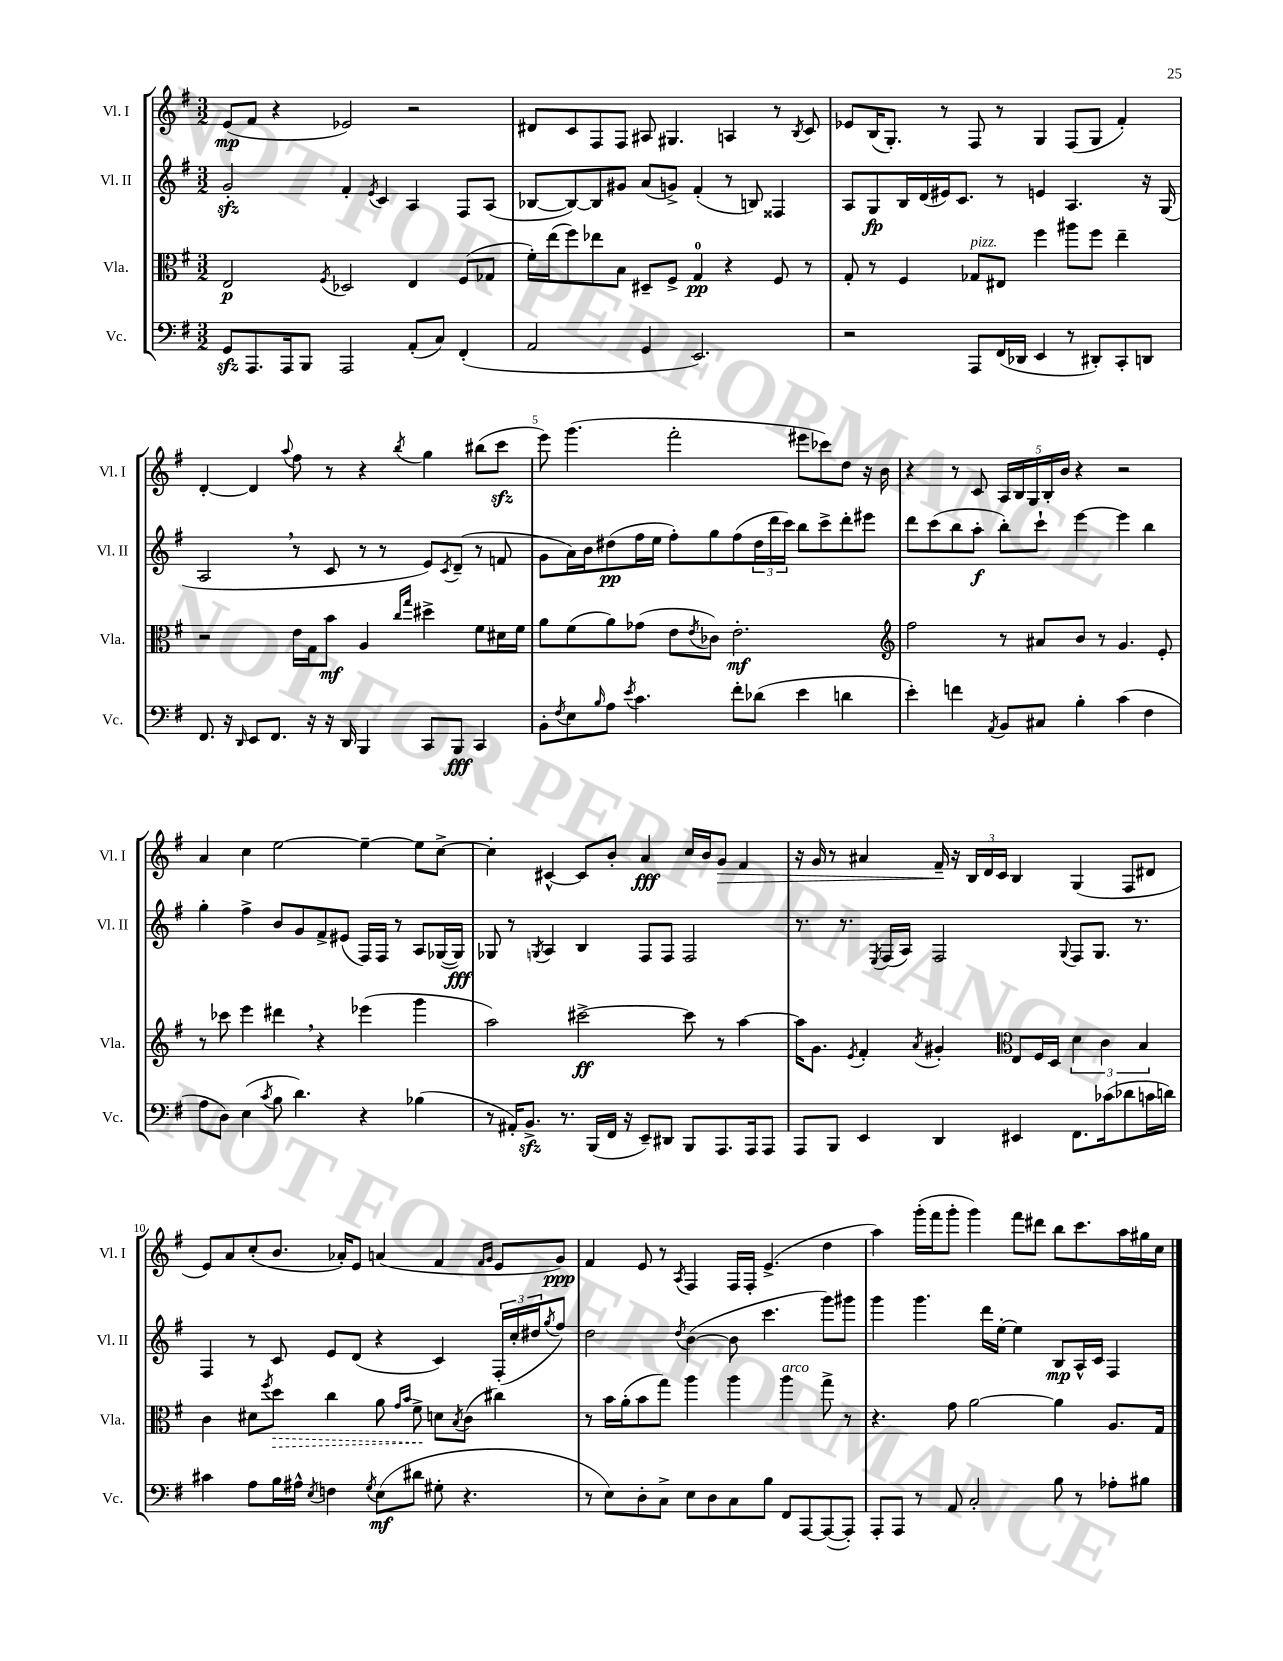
<<
\new StaffGroup <<
\new Staff = "s0" \with { instrumentName = "Vl. I" shortInstrumentName = "Vl. I" } {
    \clef treble \key g \major \numericTimeSignature \time 3/2
    e'8\mp( fis'8 r4 ees'2) r2 |
    dis'8 c'8 fis8 fis8 ais8 gis4. a4 r8 \acciaccatura { b8 } c'8 |
    ees'8 b16( g8.-.) r8 fis8 r8 g4 fis8( g8 fis'4-.) |
    d'4~-. d'4 \appoggiatura { a''8 } fis''8 r8 r4 \acciaccatura { b''8 } g''4 bis''8( c'''8\sfz |
    e'''8) g'''4.( fis'''2-. eis'''8 ces'''8) d''8 r16 b'16 |
    r4 r8 c'8 \tuplet 5/4 { a16 b16 g16 b16-. b'16 } r4 r2 |
    a'4 c''4 e''2~ e''4~-- e''8 c''8~-> |
    c''4-. cis'4~-^ cis'8 b'8-. a'4\fff c''16 b'16 g'8\> fis'4 |
    r16 g'16 r8 ais'4 fis'16--\! r16 \tuplet 3/2 { b16 d'16 c'16 } b4 g4( fis8 dis'8 |
    e'8) a'8 c''8-.( b'8. aes'16-.) e'8 a'4( fis'4 \grace { fis'16 g'16 } e'8 g'8\ppp) |
    fis'4 e'8 r8 \acciaccatura { a8 } fis4 fis16 fis16-. e'4.->( d''4 |
    a''4) g'''16-.( fis'''16 g'''8-. g'''4) fis'''8 dis'''8 b''8 c'''8. a''16 gis''16 c''16 \bar "|." |
}
\new Staff = "s1" \with { instrumentName = "Vl. II" shortInstrumentName = "Vl. II" } {
    \clef treble \key g \major \numericTimeSignature \time 3/2
    g'2-.\sfz fis'4-. \acciaccatura { e'8 } c'4 a4 fis8 a8( |
    bes8~ bes8~) bes8 gis'8 a'8( g'8->) fis'4-.( r8 b8) fisis4 |
    a8 g8\fp b16 d'16( eis'16) c'8. r8 e'4 a4. r16 g16( |
    a2 \breathe r8 c'8 r8 r8 e'8) \acciaccatura { c'8 } d'8--( r8 f'8 |
    g'8 a'16) b'16 dis''8\pp( fis''16 e''16 fis''8-.) g''8 fis''8( \tuplet 3/2 { dis''16 d'''16 c'''16) } b''8 c'''8-> d'''8-. eis'''8 |
    d'''8 c'''8( b''8 a''8-.\f b''8-.) c'''8-! e'''4~ e'''4 b''4 |
    g''4-. fis''4-> b'8 g'8 fis'8-> eis'8( fis16) fis16 r8 a8 ges16~( ges16\fff) |
    ges8 r8 \acciaccatura { g8 } a4 b4 fis8 fis8 fis2 |
    r8. r8. \acciaccatura { e8 } fis16( a16) fis2 \appoggiatura { g8 } fis8 g8. r8. |
    fis4 r8 c'8 e'8 d'8( r4 c'4) \tuplet 3/2 { fis16-.( c''16-. dis''16 } \acciaccatura { g''8 } fis''8) |
    d''2 \acciaccatura { d''8 } b'4~( b'8 c'''4. g'''8) gis'''8 |
    g'''4 g'''4. d'''16 e''16~-. e''4 b8\mp a16-^ c'16 fis4 \bar "|." |
}
\new Staff = "s2" \with { instrumentName = "Vla." shortInstrumentName = "Vla." } {
    \clef alto \key g \major \numericTimeSignature \time 3/2
    e2\p \acciaccatura { fis8 } des2 e4 fis8( ges8 |
    fis'16-.) e''16( fis''8) ees''8 b8 dis8-- fis8-> g4-0\pp r4 fis8 r8 |
    g8-. r8 fis4 ges8^\markup { \italic "pizz." } eis8 fis''4 ais''8 fis''8 e''4-- |
    r2 e'16 g16 b'8\mf a4 \grace { c''16 g''16 } dis''4-> fis'8 dis'16 fis'16 |
    a'8 fis'8( a'8) ges'8( e'8 \acciaccatura { e'8 } ces'8) e'2.-.\mf |
    \clef treble fis''2 r8 ais'8 b'8 r8 g'4. e'8-. |
    r8 ces'''8 e'''4 dis'''4 \breathe r4 ees'''4( g'''4 |
    a''2) cis'''2~->\ff cis'''8 r8 a''4~ |
    a''16 g'8. \acciaccatura { e'8 } fis'4-. \acciaccatura { a'8 } gis'4-. \clef alto e8 fis16 d16 \tuplet 3/2 { d'4 c'4 b4 } |
    c'4 dis'8 \acciaccatura { fis''8 } \once \override Hairpin.style = #'dashed-line d''8\> c''4 a'8 \grace { g'16 b'16 } fis'8->\! d'8 \acciaccatura { b8 } c'8( cis''4) |
    r8 b'16 a'16-.( b'8 g''8) a''4 a''4 a''4^\markup { \italic "arco" } g''8-> r8 |
    r4. g'8 a'2~ a'4 a8. g16 \bar "|." |
}
\new Staff = "s3" \with { instrumentName = "Vc." shortInstrumentName = "Vc." } {
    \clef bass \key g \major \numericTimeSignature \time 3/2
    g,8\sfz a,,8. a,,16 b,,8 a,,2 a,8-.( c8) fis,4-.( |
    a,2 g,4 e,2.) |
    r2 a,,8 fis,16( des,16 e,4 r8 dis,8-.) c,8-. d,8 |
    fis,8. r16 \grace { d,16 } e,8 fis,8. r16 r16 d,16 b,,4 c,8 b,,8\fff c,4 |
    b,8-. \acciaccatura { fis8 } e8 \grace { b16 } a8 \acciaccatura { e'8 } c'4. fis'8-. des'8( e'4 d'4 |
    e'4-.) f'4 \acciaccatura { a,8 } b,8 cis8 b4-. c'4( fis4 |
    a8 d8) e4( \acciaccatura { c'8 } b8 d'4.) r4 bes4( |
    r8 ais,16-.) b,8.->\sfz r8. b,,16( fis,16 r16 e,8--) dis,8 b,,8 a,,8. a,,16 a,,8 |
    a,,8 b,,8 e,4 d,4 eis,4 fis,8. ces'16( des'8 c'16 d'16) |
    cis'4 a8 b16 ais16-^ \acciaccatura { e8 } f4 \acciaccatura { g8 } e8\mf( dis'8 gis8-. r4. |
    r8 e8) d8-. c8-> e8 d8 c8 b8 fis,8 a,,8~ a,,8~( a,,8-.) |
    a,,8-. a,,8 r8 a,8 c2-. b8 r8 aes8-. bis8 \bar "|." |
}
>>
>>
\layout { \context { \Score \override BarNumber.break-visibility = ##(#f #t #t) barNumberVisibility = #(every-nth-bar-number-visible 5) } }
